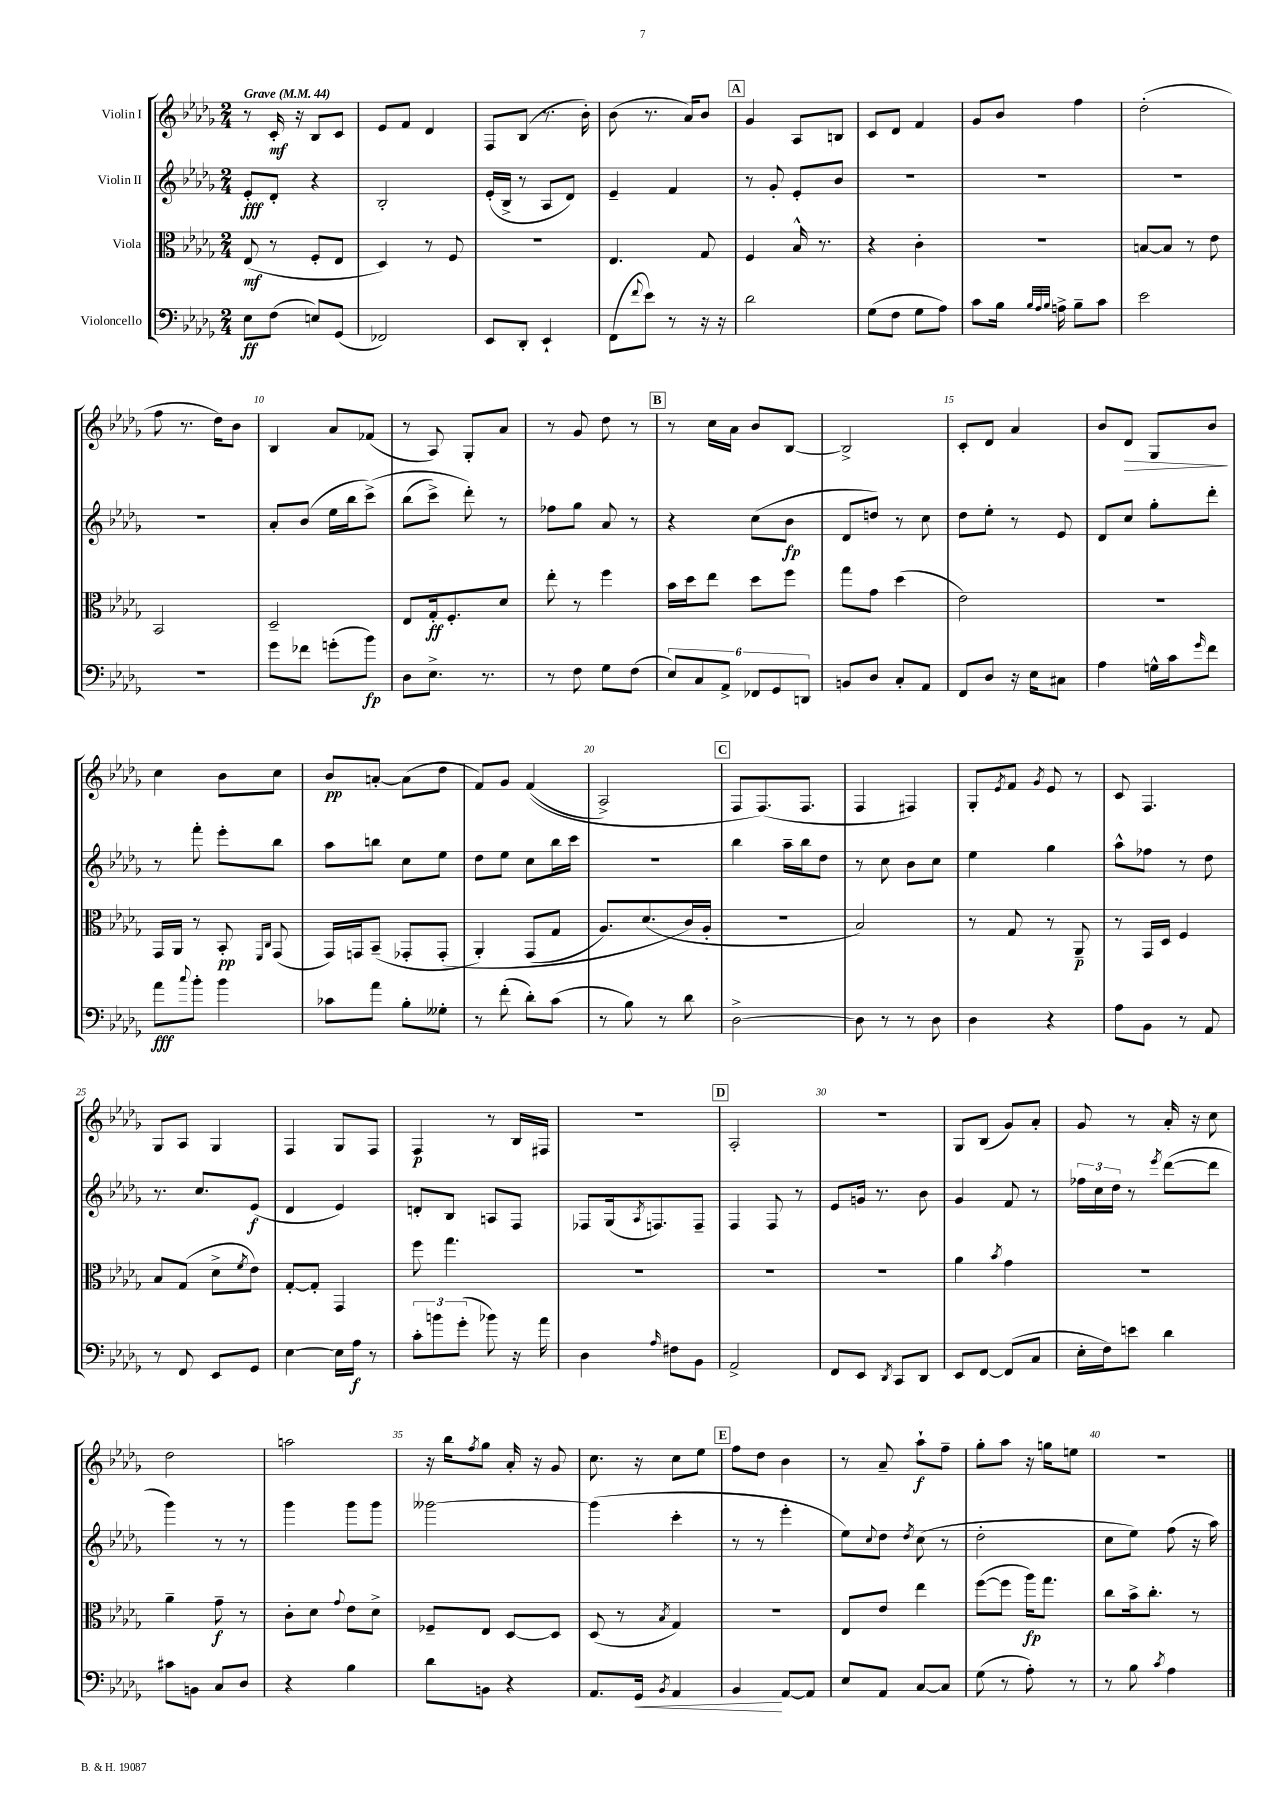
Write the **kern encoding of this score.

**kern	**kern	**kern	**kern
*staff4	*staff3	*staff2	*staff1
*clefF4	*clefC3	*clefG2	*clefG2
*k[b-e-a-d-g-]	*k[b-e-a-d-g-]	*k[b-e-a-d-g-]	*k[b-e-a-d-g-]
*M2/4	*M2/4	*M2/4	*M2/4
*MM44	*MM44	*MM44	*MM44
8E-\L	(8E-/	8e-'/L	8r
(8F\J	8r	8d-'/J	16c'/
.	.	.	16r
8E/L)	8F'/L	4r	8B-/L
(8GG-/J	8E-/J	.	8c/J
=	=	=	=
2FF-/)	4D-/)	2B-'/	8e-/L
.	.	.	8f/J
.	8r	.	4d-/
.	8F/	.	.
=	=	=	=
8EE-/L	2r	(16e-'/LL	8F/L
.	.	16B-^/JJ	.
8DD-'/J	.	8r	(8B-/J
4EE-`/	.	8A-/L	8.r
.	.	8d-/J)	.
.	.	.	16b-'\)
=	=	=	=
(8FF\L	4.E-/	4e-~/	(8b-\
8qqf/	.	.	.
8e-\J)	.	.	8.r
8r	.	4f/	.
.	.	.	16a-/LK)
16r	8G-/	.	8b-/J
16r	.	.	.
=	=	=	=
2d-\	4F/	8r	4g-/
.	.	8g-'/	.
.	16B-^^/	8e-'/L	8A-/L
.	8.r	.	.
.	.	8b-/J	8B/J
=	=	=	=
(8G-\L	4r	2r	8c/L
8F\J	.	.	8d-/J
8G-\L	4c'\	.	4f/
8A-\J)	.	.	.
=	=	=	=
8c\L	2r	2r	8g-/L
16B-\Jk	.	.	8b-/J
32qqB-/LLL	.	.	.
32qqA-/	.	.	.
32qqB-/JJJ	.	.	.
16A^\	.	.	.
8B-~\L	.	.	4ff\
8c\J	.	.	.
=	=	=	=
2e-\	[8B/L	2r	(2dd-'\
.	8B/]J	.	.
.	8r	.	.
.	8e-\	.	.
=	=	=	=
2r	2BB-/	2r	8ff\
.	.	.	8.r
.	.	.	16dd-\LK)
.	.	.	8b-\J
=	=	=	=
8g-\L	2D-~/	8a-'/L	4B-/
8f-\J	.	(8b-/J	.
(8g'\L	.	16ee-\LL	8a-/L
.	.	16bb-\J	.
8b-\J)	.	&(8ccc^\J)	(8f-/J
=	=	=	=
8D-\L	8E-/L	(8bb-\L	8r
8.E-^\J	16G-'/k	8ccc^\J)	8A-/)
.	8.F'/	.	.
.	.	8ddd-'\&)	8G-'/L
8.r	.	.	.
.	8d-/J	8r	8a-/J
=	=	=	=
8r	8ee-'\	8ff-\L	8r
8F\	8r	8gg-\J	8g-/
8G-\L	4ff\	8a-/	8dd-\
(8F\J	.	8r	8r
=	=	=	=
12E-/L)	16b-\LL	4r	8r
.	16dd-\J	.	.
12C/	.	.	.
.	8ee-\J	.	16cc\LL
12AA-^/J	.	.	.
.	.	.	16a-\JJ
12FF-/L	8dd-\L	(8cc\L	8b-/L
12GG-/	.	.	.
.	8ff\J	8b-\J	[8B-/J
12DD/J	.	.	.
=	=	=	=
8BB/L	8gg-\L	8d-/L	2B-^/]
8D-/J	8g-\J	8dd/J)	.
8C'/L	(4dd-\	8r	.
8AA-/J	.	8cc\	.
=	=	=	=
8FF/L	2e-\)	8dd-\L	8c'/L
8D-/J	.	8ee-'\J	8d-/J
16r	.	8r	4a-/
16E-\LK	.	.	.
8C#\J	.	8e-/	.
=	=	=	=
4A-\	2r	8d-/L	8b-/L
.	.	8cc/J	8d-/J
16G^^\LL	.	8gg-'\L	8G-/L
16c\J	.	.	.
16qqg-/	.	.	.
8f\J	.	8ddd-'\J	8b-/J
=	=	=	=
8a-\L	16GG-/LL	8r	4cc\
.	16AA-/JJ	.	.
8qqcc/	.	.	.
8b-'\J	8r	8fff'\	.
4b-\	8BB-'/	8eee-'\L	8b-\L
.	16qqFF/LL	.	.
.	16qqC/JJ	.	.
.	(8GG-/	8bb-\J	8cc\J
=	=	=	=
8c-\L	16GG-/LL)	8aa-\L	8b-/L
.	16GG/J	.	.
8a-\J	(8BB-~/J	8bb\J	[8a'/J
8B-'\L	8GG-'/L	8cc\L	(8a\]L
8G--'\J	&(8GG-'/J	8ee-\J	8dd-\J
=	=	=	=
8r	4AA-'/)	8dd-\L	8f/L)
(8f'\	.	8ee-\J	8g-/J
8d-'\L)	(8GG-/L	8cc\L	&((4f/
(8c\J	8G-/J	16bb-\L	.
.	.	16ccc\JJ	.
=	=	=	=
8r	8.A-/L)	2r	2A-^/)
8B-\)	.	.	.
.	(8.d-/	.	.
8r	.	.	.
8d-\	16c/L&)	.	.
.	16A-'/JJ	.	.
=	=	=	=
[2D-^\	2r	4bb-\	8F/L
.	.	.	(8.F/&)
.	.	16aa-~\LL	.
.	.	16bb-\J	8.F/J
.	.	8dd-\J	.
=	=	=	=
8D-\]	2B-/)	8r	4F/
8r	.	8cc\	.
8r	.	8b-\L	4F#/)
8D-\	.	8cc\J	.
=	=	=	=
4D-\	8r	4ee-\	8G-'/L
.	.	.	8qe-/
.	8G-/	.	8f/J
.	.	.	8qg-/
4r	8r	4gg-\	8e-/
.	8AA-~/	.	8r
=	=	=	=
8A-\L	8r	8aa-^^\L	8c/
8BB-\J	16GG-/LL	8ff-\J	4.F/
.	16D-/JJ	.	.
8r	4F/	8r	.
8AA-/	.	8dd-\	.
=	=	=	=
8r	8B-/L	8.r	8G-/L
8FF/	(8G-/J	.	8A-/J
.	.	8.cc/L	.
8EE-/L	8d-^\L	.	4G-/
.	8qf/	.	.
8GG-/J	8e-\J)	(8e-/J	.
=	=	=	=
[4E-\	[8G-'/L	4d-/	4F/
.	8G-'/]J	.	.
16E-\]LL	4GG-/	4e-/)	8G-/L
16A-\JJ	.	.	.
8r	.	.	8F/J
=	=	=	=
12c'\L	8ff\	8d'/L	4F/
12b\	.	.	.
.	4.gg-\	8B-/J	.
(12g-'\J	.	.	.
8b-\)	.	8A/L	8r
16r	.	8F/J	16B-/LL
16a-\	.	.	16F#/JJ
=	=	=	=
4D-\	2r	8F-/L	2r
.	.	(16G-/k	.
.	.	8qA-/	.
.	.	8.F/)	.
16qqA-/	.	.	.
8F#\L	.	.	.
8BB-\J	.	8F~/J	.
=	=	=	=
2AA-^/	2r	4F/	2A-'/
.	.	8F/	.
.	.	8r	.
=	=	=	=
8FF/L	2r	8e-/L	2r
8EE-/J	.	16g/Jk	.
.	.	8.r	.
8qDD-/	.	.	.
8CC/L	.	.	.
8DD-/J	.	8b-\	.
=	=	=	=
8EE-/L	4a-\	4g-/	8G-/L
[8FF/J	.	.	(8B-/J
.	8qb-/	.	.
(8FF/]L	4g-\	8f/	8g-/L)
8C/J	.	8r	8a-'/J
=	=	=	=
16E-'\LL	2r	24ff-\LL	8g-/
.	.	24cc\	.
16F\J)	.	.	.
.	.	24dd-\JJ	.
8e\J	.	8r	8r
.	.	8qeee-/	.
4d-\	.	([8ddd-\L	16a-'/
.	.	.	16r
.	.	8ddd-\]J	8cc\
=	=	=	=
8c#\L	4a-~\	4ggg-\)	2dd-\
8BB\J	.	.	.
8C/L	8g-~\	8r	.
8D-/J	8r	8r	.
=	=	=	=
4r	8c'\L	4ggg-\	2aa\
.	8d-\J	.	.
.	8qqg-/	.	.
4B-\	8e-\L	8ggg-\L	.
.	8d-^\J	8ggg-\J	.
=	=	=	=
8d-\L	8F-~/L	[2ggg--\	16r
.	.	.	16bb-\LK
.	.	.	8qff/
8BB\J	8E-/J	.	8gg-\J
4r	[8D-/L	.	16a-'/
.	.	.	16r
.	8D-/]J	.	8g-/
=	=	=	=
8.AA-/L	(8D-/	(4ggg--\]	8.cc\
.	8r	.	.
16GG-/Jk	.	.	16r
8qBB-/	8qB-/	.	.
4AA-/	4G-/)	4ccc'\	8cc\L
.	.	.	8ee-\J
=	=	=	=
4BB-/	2r	8r	8ff\L
.	.	8r	8dd-\J
[8AA-/L	.	4eee-'\	4b-\
8AA-/]J	.	.	.
=	=	=	=
8E-/L	8E-/L	8ee-\L)	8r
.	.	8qqcc/	.
8AA-/J	8e-/J	8dd-\J	8a-~/
.	.	8qdd-/	.
[8C/L	4ee-\	(8cc\	8aa-`\L
8C/]J	.	8r	8ff~\J
=	=	=	=
(8G-\	([8ff\L	2dd-'\	8gg-'\L
8r	8ff\]J	.	8aa-\J
8A-'\)	16aa-\LK)	.	16r
.	8.gg-\J	.	16gg\LK
8r	.	.	8ee\J
=	=	=	=
8r	8cc\L	8cc\L	2r
8B-\	16b-^\k	8ee-\J)	.
.	8.cc'\J	.	.
8qc/	.	.	.
4A-\	.	(8ff\	.
.	8r	16r	.
.	.	16aa-\)	.
==	==	==	==
*-	*-	*-	*-
